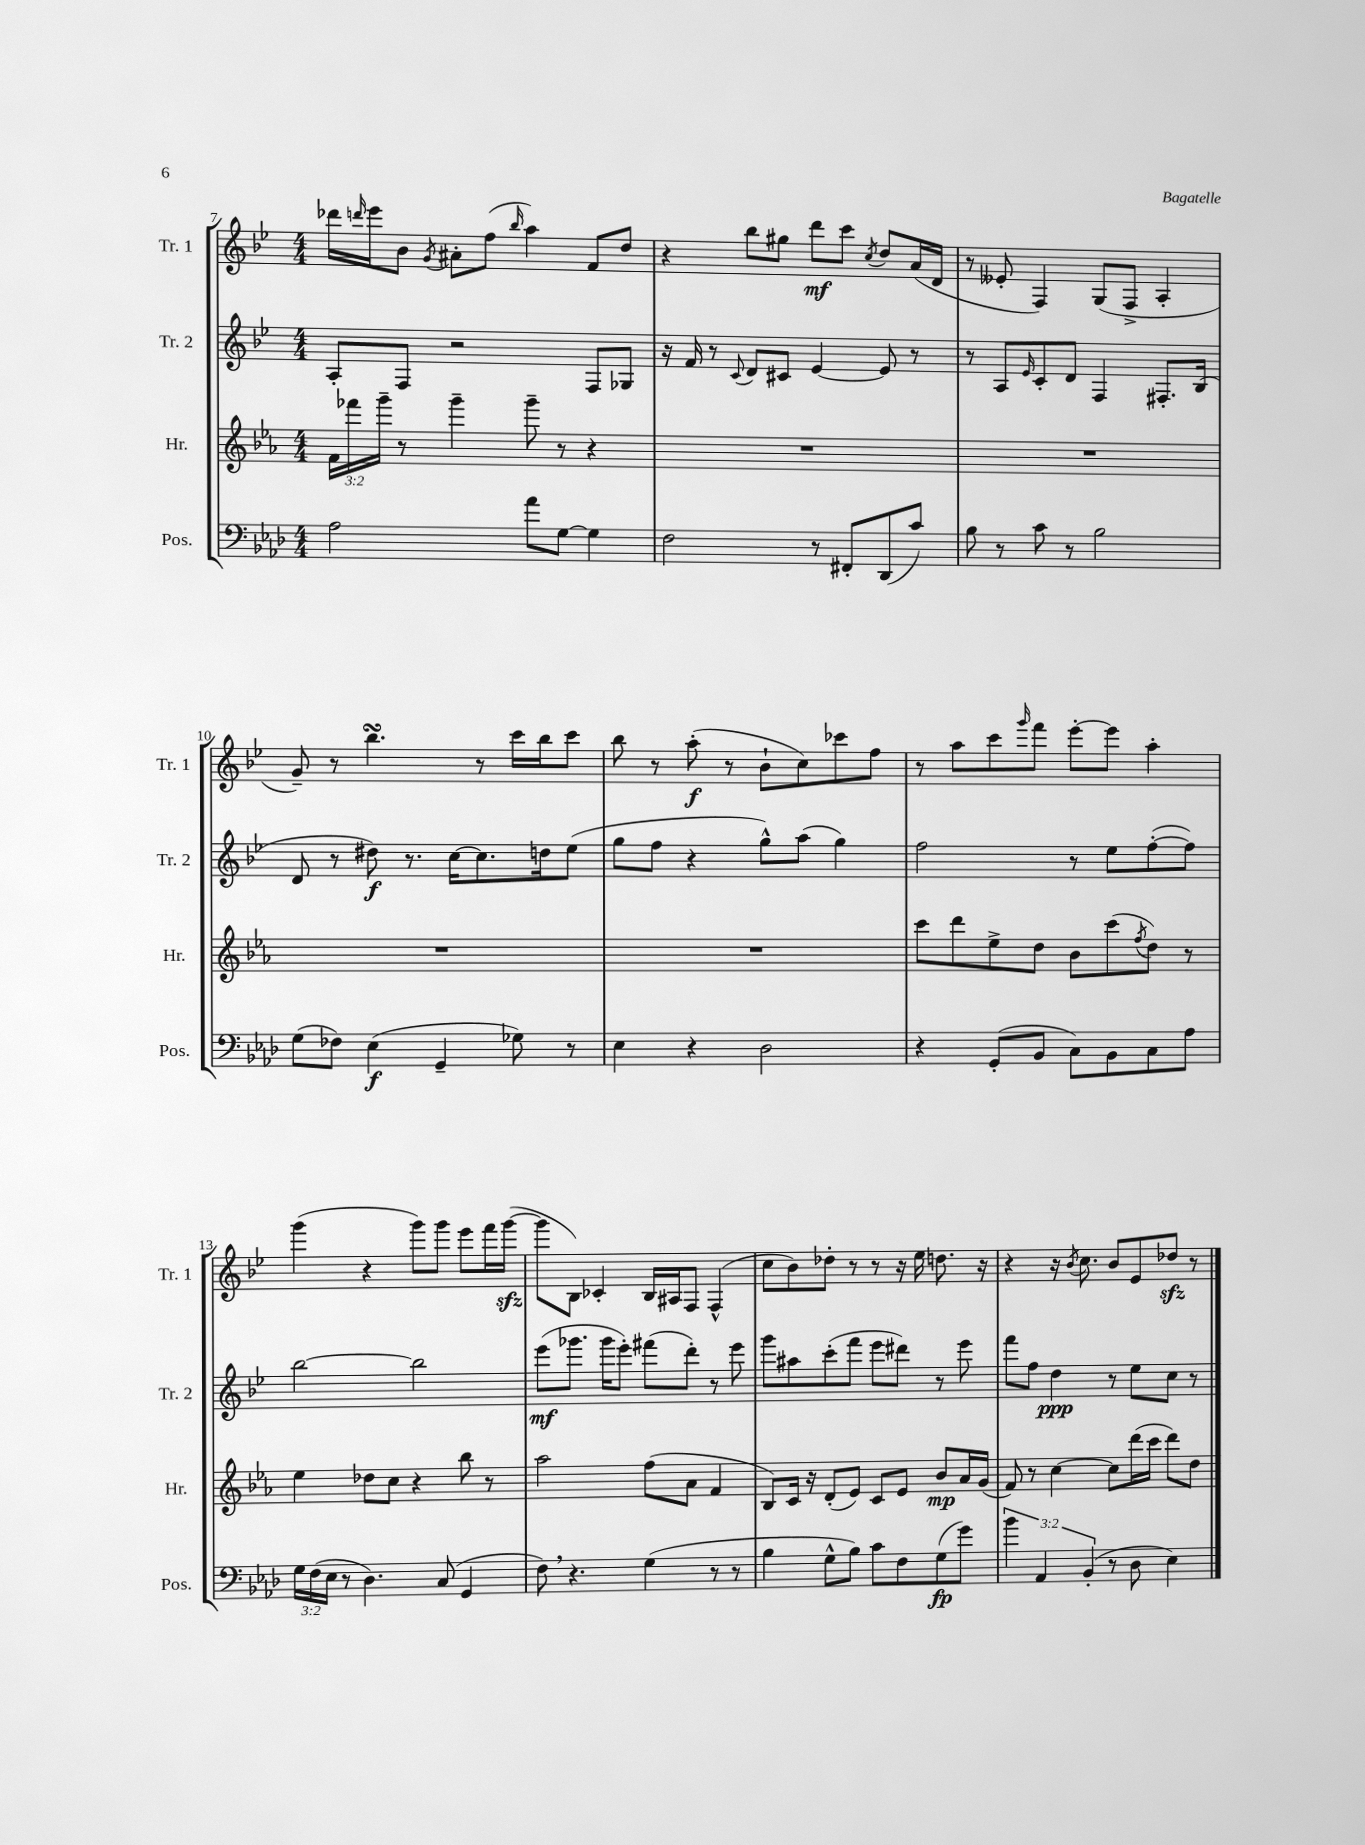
<<
\new StaffGroup <<
\new Staff = "s0" \with { instrumentName = "Tr. 1" shortInstrumentName = "Tr. 1" } {
    \clef treble \key bes \major \numericTimeSignature \time 4/4
    des'''16 \grace { d'''16 } ees'''16 bes'8 \acciaccatura { g'8 } ais'8-. f''8( \grace { bes''16 } a''4) f'8 d''8 |
    r4 bes''8 gis''8 d'''8\mf c'''8 \acciaccatura { c''8 } d''8 a'16( d'16 |
    r8 eeses'8-. f4) g8( f8-> a4-. |
    g'8--) r8 bes''4.\turn r8 c'''16 bes''16 c'''8 |
    bes''8 r8 a''8-.\f( r8 bes'8-! c''8) ces'''8 f''8 |
    r8 a''8 c'''8 \grace { g'''16 } f'''8 ees'''8~-. ees'''8 a''4-. |
    g'''4( r4 g'''8) g'''8 ees'''8 f'''16 g'''16~\sfz( |
    g'''8 bes8) ces'4-. bes16 ais16 f8 f4-^( |
    c''8 bes'8) des''8-. r8 r8 r16 ees''16 d''8. r16 |
    r4 r16 \acciaccatura { bes'8 } c''8. bes'8 ees'8 des''8\sfz r8 \bar "|." |
}
\new Staff = "s1" \with { instrumentName = "Tr. 2" shortInstrumentName = "Tr. 2" } {
    \clef treble \key bes \major \numericTimeSignature \time 4/4
    a8-. f8 r2 f8 ges8 |
    r16 f'16 r8 \appoggiatura { c'8 } d'8 cis'8 ees'4~ ees'8 r8 |
    r8 a8 \grace { ees'16 } c'8-. d'8 f4 fis8.-. bes16( |
    d'8 r8 dis''8\f) r8. c''16~ c''8. d''16 ees''8( |
    g''8 f''8 r4 g''8-^) a''8( g''4) |
    f''2 r8 ees''8 f''8~-.( f''8) |
    bes''2~ bes''2 |
    ees'''8\mf( ges'''8. ges'''16 ees'''8-.) fis'''8( d'''8-.) r8 ees'''8 |
    g'''8 ais''8 c'''8-.( f'''8 ees'''8 dis'''8) r8 ees'''8 |
    f'''8 f''8 d''4\ppp r8 ees''8 c''8 r8 \bar "|." |
}
\new Staff = "s2" \with { instrumentName = "Hr." shortInstrumentName = "Hr." } {
    \clef treble \key ees \major \numericTimeSignature \time 4/4 \override Staff.TupletNumber.text = #tuplet-number::calc-fraction-text
    \tuplet 3/2 { f'16 fes'''16 g'''16-- } r8 g'''4-- g'''8-- r8 r4 |
    R1 |
    R1 |
    R1 |
    R1 |
    c'''8 d'''8 ees''8-> d''8 bes'8 c'''8( \acciaccatura { f''8 } d''8) r8 |
    ees''4 des''8 c''8 r4 bes''8 r8 |
    aes''2 f''8( aes'8 f'4 |
    bes8) c'16 r16 d'8-.( ees'8) c'8 ees'8 bes'8\mp aes'16 g'16( |
    f'8) r8 c''4~ c''8 d'''16( c'''16 d'''8) d''8 \bar "|." |
}
\new Staff = "s3" \with { instrumentName = "Pos." shortInstrumentName = "Pos." } {
    \clef bass \key aes \major \numericTimeSignature \time 4/4 \override Staff.TupletNumber.text = #tuplet-number::calc-fraction-text
    aes2 aes'8 g8~ g4 |
    f2 r8 fis,8-. des,8( c'8) |
    bes8 r8 c'8 r8 bes2 |
    g8( fes8) ees4\f( g,4-- ges8) r8 |
    ees4 r4 des2 |
    r4 g,8-.( bes,8 c8) bes,8 c8 aes8 |
    \tuplet 3/2 { g16 f16( ees16 } r8 des4.) c8( g,4 |
    f8) \breathe r4. g4( r8 r8 |
    bes4 g8-^ bes8) c'8 f8 g8\fp( g'8) |
    \tuplet 3/2 { bes'4 aes,4 bes,4-.( } r8 des8 ees4) \bar "|." |
}
>>
>>
\layout { \context { \Score currentBarNumber = #7 } }
